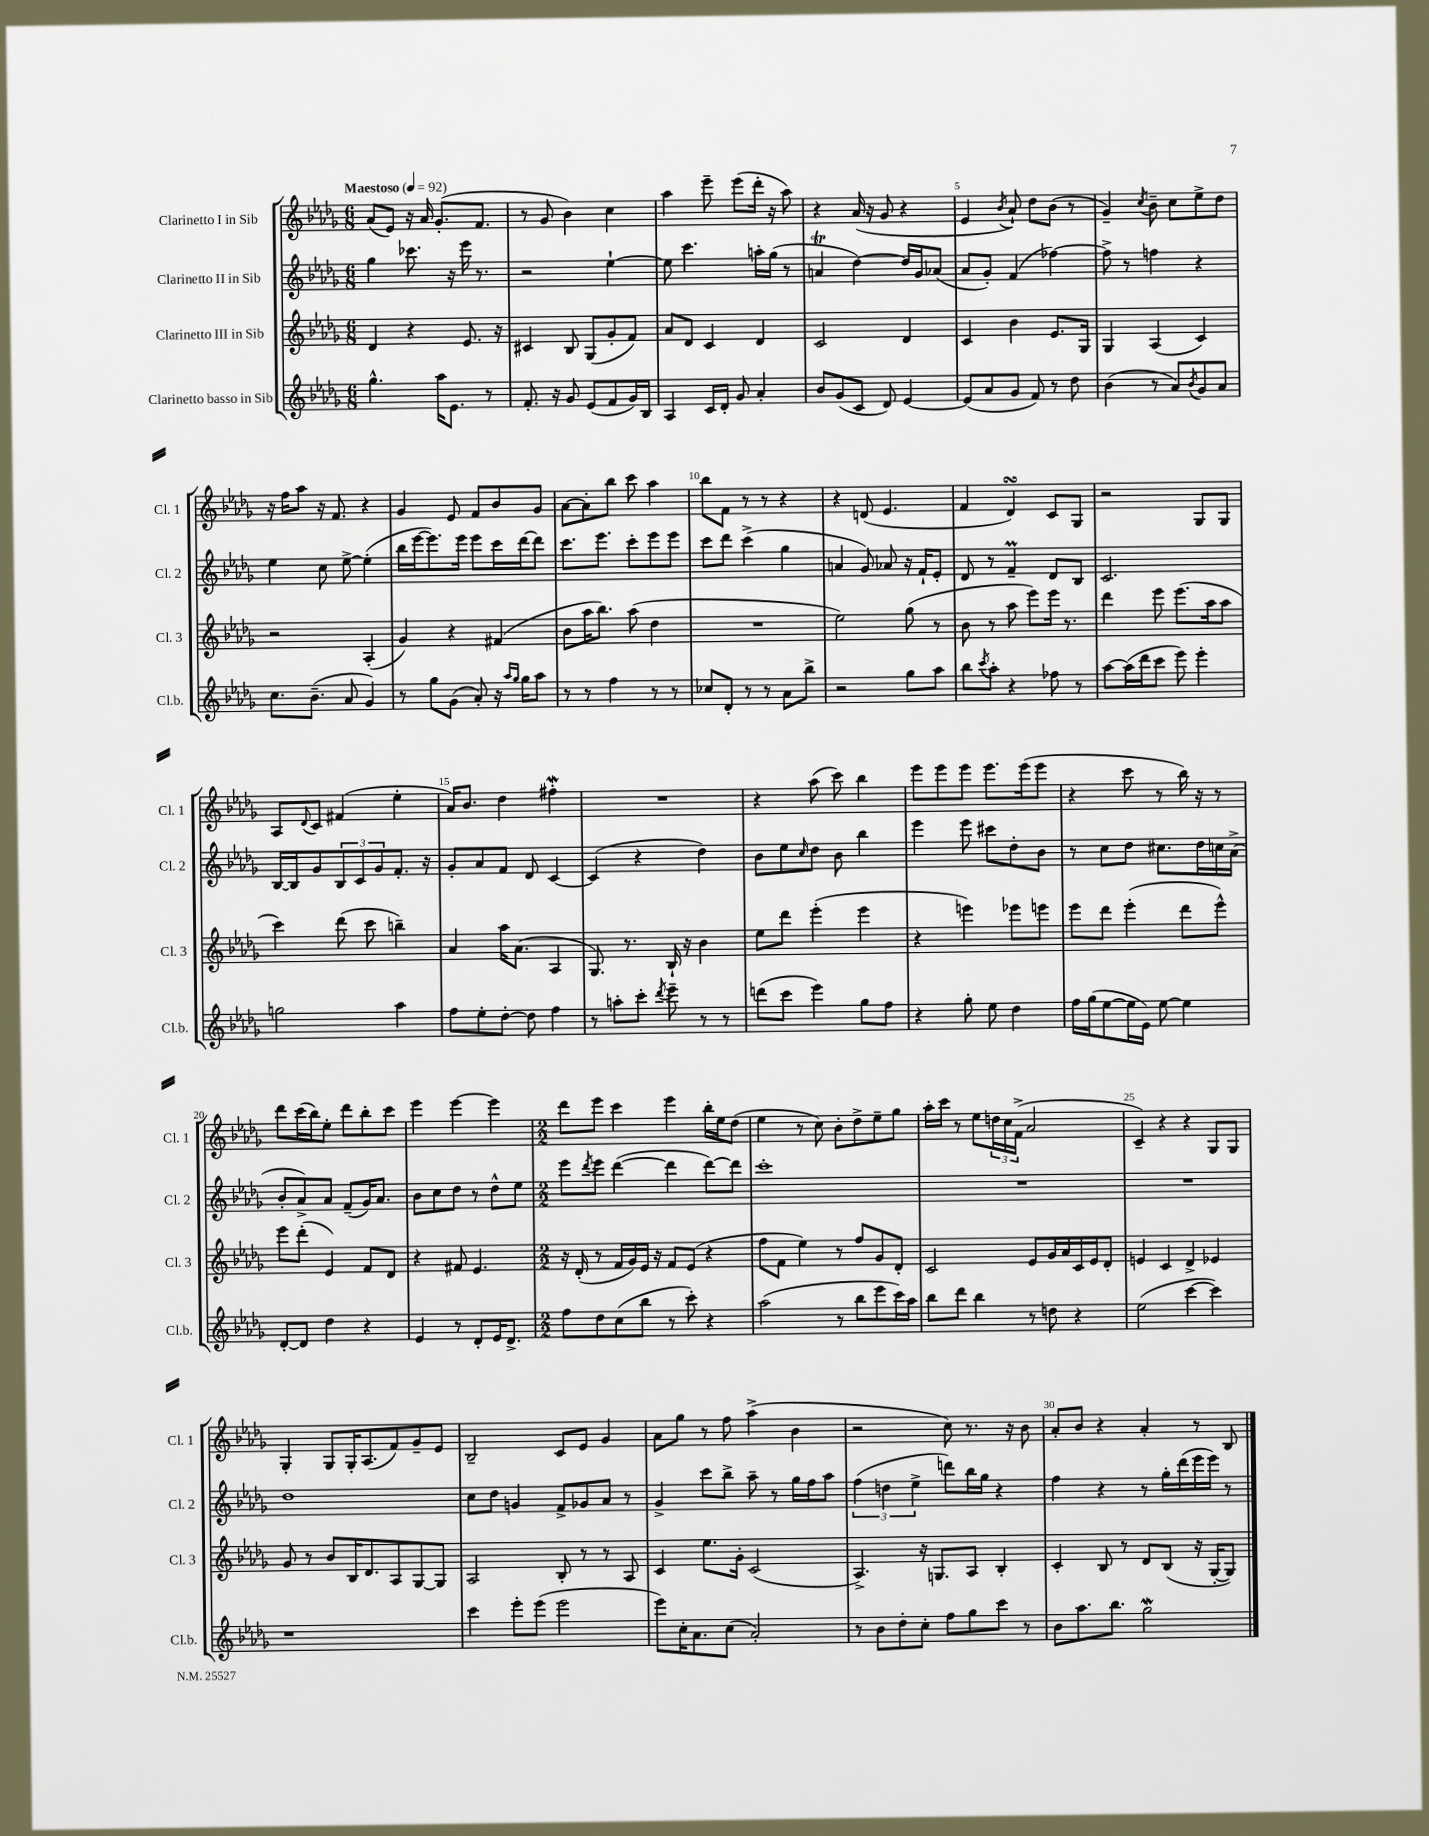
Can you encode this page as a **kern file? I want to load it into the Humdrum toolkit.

**kern	**kern	**kern	**kern
*staff4	*staff3	*staff2	*staff1
*clefG2	*clefG2	*clefG2	*clefG2
*k[b-e-a-d-g-]	*k[b-e-a-d-g-]	*k[b-e-a-d-g-]	*k[b-e-a-d-g-]
*M6/8	*M6/8	*M6/8	*M6/8
*MM92	*MM92	*MM92	*MM92
4.gg-^^	4d-	4gg-	(8a-
.	.	.	8e-)
.	4r	8.ccc-	16r
.	.	.	16a-
16aa-	.	.	(8.g-'
8.e-	.	16r	.
.	8.e-	16eee-	.
.	.	8.r	8.f
8r	.	.	.
.	16r	.	.
=	=	=	=
8.f'	4c#	2r	8r
.	.	.	8g-
16r	.	.	.
8g-	8B-	.	4b-)
(8e-	(8G-	.	.
8f	8g-'	[4ee-`	4cc
16g-)	8f)	.	.
16B-	.	.	.
=	=	=	=
4A-	8a-	8ee-]	4aa-
.	8d-	4.ccc	.
16c	4c	.	8eee-~
16d-'	.	.	.
8g-	.	.	(8eee-
4a-'	4d-	16aa'	16ddd-'
.	.	(16gg-	16r
.	.	8r	8aa-)
=	=	=	=
8b-	2c	4a	4r
(8g-	.	.	.
8c	.	[4dd-)	(16a-
.	.	.	16r
8d-)	.	.	8g-
[4e-	4d-	16dd-]	4r
.	.	16g-	.
.	.	(8a-	.
=	=	=	=
(8e-]	4c	8a-	4e-
8a-	.	8g-')	.
.	.	.	8qb-
8g-	4b-	(4f	8a-`)
8f)	.	.	8dd-
8r	8.e-	[4ff-)	(8b-
8dd-	.	.	8r
.	16G-	.	.
=	=	=	=
(4b-	4G-	8ff-^]	4g-~)
.	.	8r	.
.	.	.	8qcc
8r	(4A-	4ff	8b-~
8a-)	.	.	8cc
8qb-	.	.	.
8g-	4c)	4r	8ee-^
8a-	.	.	8dd-
=	=	=	=
8.cc	2r	4ee-	16r
.	.	.	16ff
.	.	.	8aa-
(8.b-~	.	.	.
.	.	8cc	16r
.	.	.	8.f
8a-	.	[8ee-^	.
4g-)	(4A-'	(4ee-']	4r
=	=	=	=
8r	4g-)	16bb-	4g-
.	.	[16eee-	.
8gg-	.	8.eee-])	.
(8g-	4r	.	8e-
.	.	16eee-	.
8a-')	.	8eee-	8f
16r	(4f#	16ccc	8b-
16qqaa-	.	.	.
16qqgg-	.	.	.
16gg-	.	[16ddd-	.
8aa-	.	8ddd-]	8g-
=	=	=	=
8r	8b-	8.ccc	[8a-
8r	16aa-	.	8a-']
.	8.bb-)	8.eee-	.
4ff	.	.	8bb-
.	(8aa-	8ccc'	8ccc
8r	4dd-	8eee-	4aa-
8r	.	8eee-	.
=	=	=	=
8cc-	2.r	8ccc	8bb-
8d-'	.	8ddd-	8f
8r	.	(4ccc^	8r
8r	.	.	8r
8a-	.	4gg-	4r
8bb-^	.	.	.
=	=	=	=
2r	2ee-)	4a	4r
.	.	8g-)	(8d
.	.	8a-	4.e-
8gg-	(8gg-	16r	.
.	.	16f`	.
8aa-	8r	8e-'	.
=	=	=	=
8bb-	8b-	8d-	4f
8qccc	.	.	.
8aa-'	8r	8r	.
4r	8aa-	4f~	4d-)
.	8eee-)	.	.
8ff-	16eee-	8d-	8c
.	8.r	.	.
8r	.	8B-	8G-
=	=	=	=
[8aa-	4ddd-	2.c	2r
(16aa-]	.	.	.
16ddd-	.	.	.
8ccc	8eee-	.	.
8eee-)	(8.eee-	.	.
4eee-'	.	.	8G-
.	16aa-	.	.
.	8aa-	.	8G-
=	=	=	=
2gg	4ccc)	[16B-	8A-
.	.	16B-]	.
.	.	.	8qqd-
.	.	8g-	8c
.	(8ddd-	12B-	(4f#
.	.	12c	.
.	8ccc	.	.
.	.	12g-	.
4aa-	4bb~)	8.f'	4ee-'
.	.	16r	.
=	=	=	=
8ff	4a-	8g-'	16a-)
.	.	.	8.b-
8ee-'	.	8a-	.
[8dd-'	16aa-	8f	4dd-
.	(8.a-	.	.
8dd-]	.	8d-	.
4ff	4A-	[4c	4ff#'
=	=	=	=
8r	8.G-)	(4c]	2.r
8aa'	.	.	.
.	8.r	.	.
8ccc'	.	4r	.
8qddd-	.	.	.
8eee-~	16B-`	.	.
.	16r	.	.
8r	4b-	4dd-)	.
8r	.	.	.
=	=	=	=
(8ddd	8ee-	8b-	4r
8ccc	8ddd-	8ee-	.
.	.	16qqcc	.
4eee-)	(4eee-'	8dd-	(8aa-
.	.	8b-	8ccc)
8gg-	4eee-	4bb-	4bb-
8ff	.	.	.
=	=	=	=
4r	4r	4eee-	8eee-
.	.	.	8eee-
8gg-'	4eee)	8eee-	8eee-
8ee-	.	8ccc#	8.eee-
4dd-	8eee-	8dd-'	.
.	.	.	(16eee-
.	8eee	8b-	8eee-
=	=	=	=
16ff	8eee-	8r	4r
(16gg-	.	.	.
[8ee-	8ddd-	8cc	.
16ee-]	(4eee-'	8dd-	8ccc
16e-)	.	.	.
[8ee-	.	8.cc#	8r
4ee-]	8ddd-	.	16bb-)
.	.	16dd-	16r
.	8eee-^^)	16cc	8r
.	.	(16a-^	.
=	=	=	=
[8d-'	8eee-	8b-'	8ddd-
8d-]	(8ddd-'	8a-^)	(16ccc
.	.	.	16bb-)
4dd-	4e-)	8a-	8ee-'
.	.	(8f~	8ddd-
4r	8f	16g-)	8bb-'
.	.	8.a-	.
.	8d-	.	8ccc
=	=	=	=
4e-	4r	8b-	4eee-
.	.	8cc	.
8r	8f#	8dd-	[4eee-
8d-'	4.e-	8r	.
16e-	.	8dd-^^	4eee-]
8.d-^	.	.	.
.	.	8ee-	.
=	=	=	=
*M2/2	*M2/2	*M2/2	*M2/2
8ff	16r	8eee-	8ddd-
.	(16d-'	.	.
.	.	8qddd-	.
8dd-	8r	8eee-	8eee-
(8cc	16f	([4ddd-	4ccc
.	16g-)	.	.
8bb-	16e-	.	.
.	16r	.	.
8r	8f	4ddd-]	4eee-
8ccc')	(8e-	.	.
4r	4r	[8ddd-)	16bb-'
.	.	.	16ee-
.	.	8ddd-]	(8dd-
=	=	=	=
(2aa-	8ff	1ccc'	4ee-
.	8f	.	.
.	4ee-)	.	8r
.	.	.	8cc)
8r	8r	.	8b-'
8bb-	8ff	.	8dd-^
8eee-	8g-	.	8ee-~
16ccc)	8d-'	.	8gg-
16aa-	.	.	.
=	=	=	=
8bb-	2c	1r	16aa-'
.	.	.	16ccc
8ddd-	.	.	8r
4bb-	.	.	8ee-
.	.	.	24dd
.	.	.	24cc
.	.	.	(24f^
8r	8e-	.	2a-
8dd	16g-	.	.
.	16a-	.	.
4r	16c	.	.
.	16e-	.	.
.	8d-'	.	.
=	=	=	=
(2ee-	4e	1r	4c~)
.	4c	.	4r
[4ccc	4d-^	.	4r
4ccc])	4e-	.	8G-
.	.	.	8G-
=	=	=	=
1r	8g-	1dd-	4G-'
.	8r	.	.
.	8b-	.	8G-
.	16B-	.	16G-'
.	8.d-	.	(8.A-
.	8A-	.	8f)
.	[8G-	.	8g-~
.	8G-]	.	8e-
=	=	=	=
4ccc	2A-	8cc	2B-~
.	.	8dd-	.
8eee-'	.	4g	.
(8eee-	.	.	.
2eee-	8B-'	8f^	8c
.	8r	8g-	8e-
.	8r	8a-	4g-
.	8A-	8r	.
=	=	=	=
8eee-)	4c	4g-^	8a-
16cc'	.	.	8gg-
8.a-	.	.	.
.	8.ee-	8ccc	8r
(8cc	.	8bb-^	8ff
.	16g-'	.	.
2a-')	(2c	8aa-~	(4aa-^
.	.	8r	.
.	.	16gg-	4b-
.	.	16ff	.
.	.	8aa-	.
=	=	=	=
8r	4.A-^)	(6ff	2r
8b-	.	.	.
.	.	6dd	.
8dd-'	.	.	.
.	.	6ee-^	.
8cc'	16r	.	.
.	8.G	.	.
8ff	.	8ddd)	8cc)
8gg-	8A-	16bb-	8.r
.	.	16gg-	.
8ccc	4B-'	4r	.
.	.	.	16r
8r	.	.	8b-
=	=	=	=
8b-	4c'	4ff	8a-'
8.aa-	.	.	8b-
.	8B-	4r	4r
8.bb-	.	.	.
.	8r	.	.
2gg-	8d-	8r	4a-'
.	(8B-	16gg-'	.
.	.	(16ddd-	.
.	16r	16eee-	8r
.	[16G-'	16eee-)	.
.	8G-])	8r	8B-
==	==	==	==
*-	*-	*-	*-
